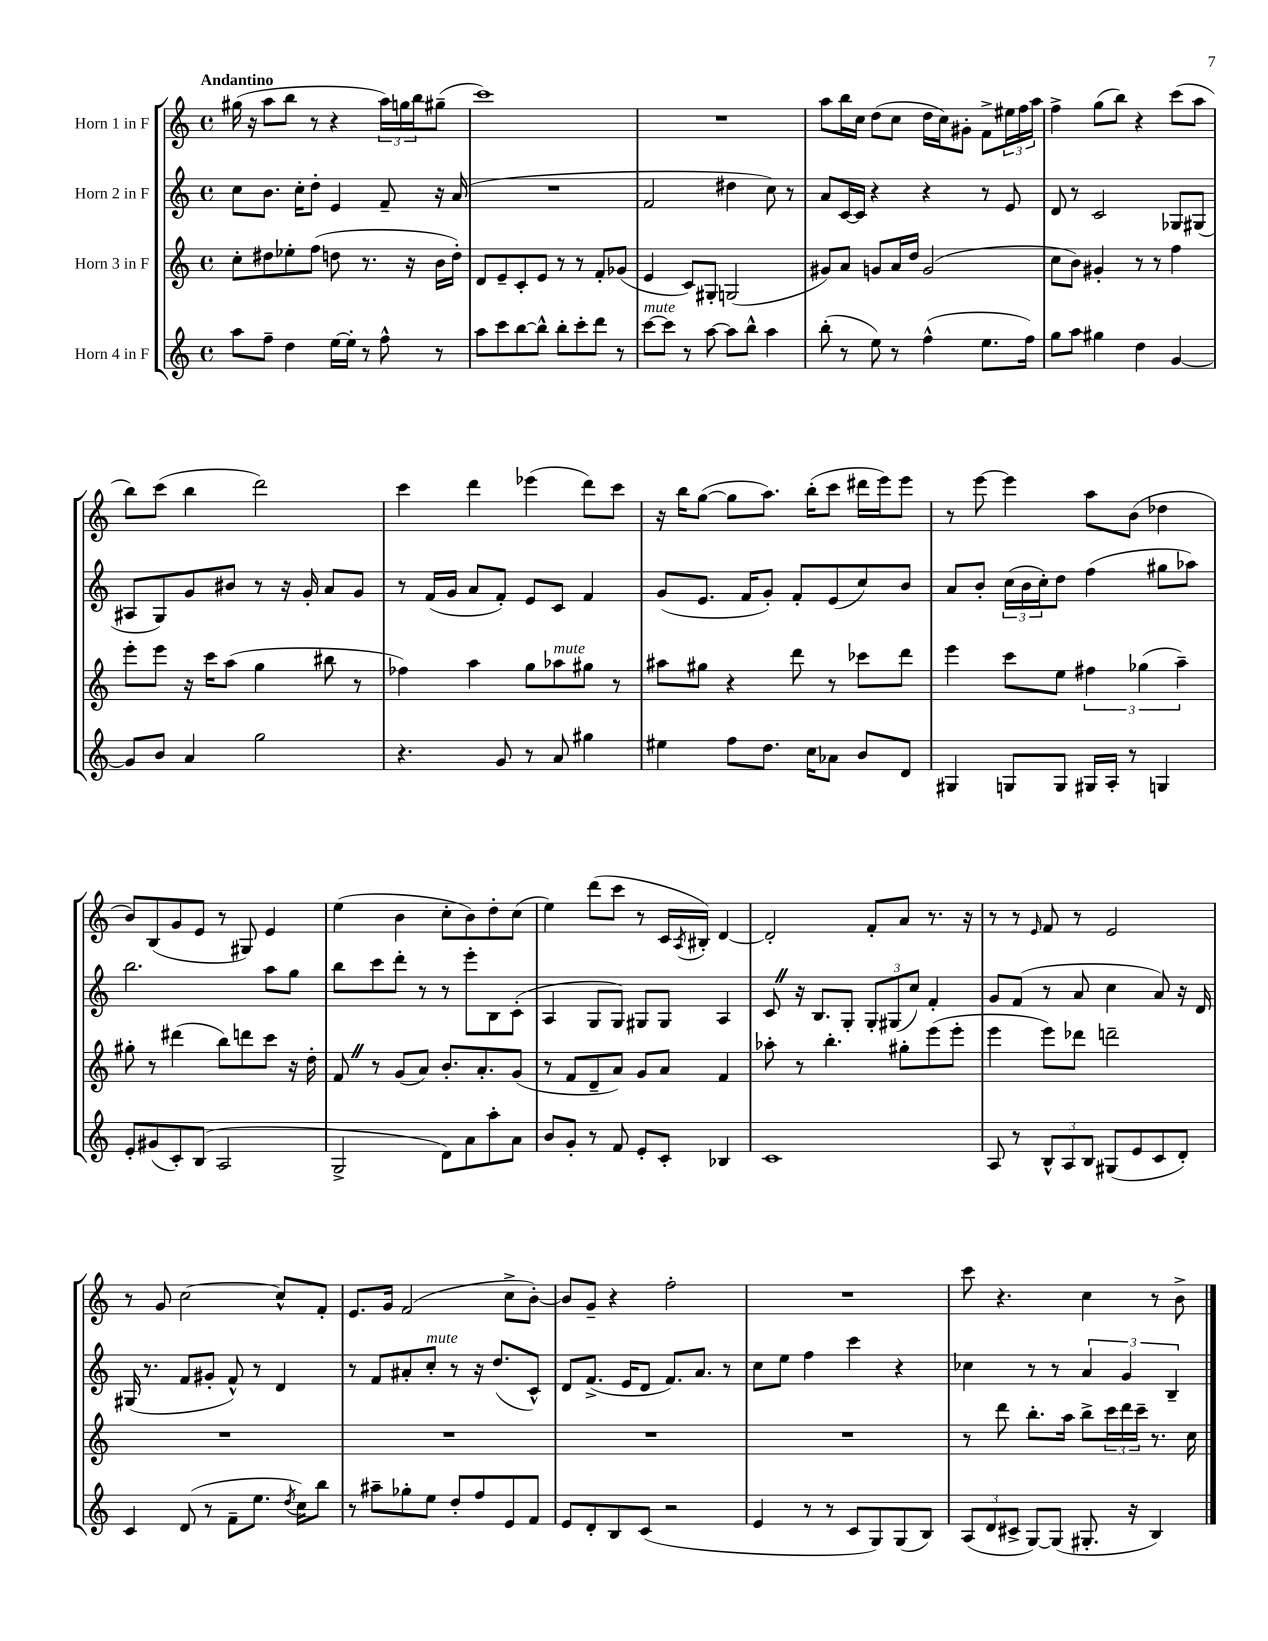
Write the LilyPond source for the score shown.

<<
\new StaffGroup <<
\new Staff = "s0" \with { instrumentName = "Horn 1 in F" } {
    \clef treble \key c \major \defaultTimeSignature \time 4/4 \tempo "Andantino"
    gis''16( r16 a''8 b''8 r8 r4 \tuplet 3/2 { a''16) g''16 b''16 } gis''8--( |
    c'''1) |
    R1 |
    a''8 b''16 c''16 d''8( c''8 d''16 c''16) gis'8-. f'8-> \tuplet 3/2 { eis''16 f''16 a''16 } |
    f''4-> g''8( b''8) r4 c'''8( a''8 |
    b''8) c'''8( b''4 d'''2) |
    c'''4 d'''4 ees'''4( d'''8) c'''8 |
    r16 b''16 g''8~( g''8 a''8.) b''16-.( c'''8 dis'''16 e'''16) e'''8 |
    r8 e'''8~ e'''4 a''8 b'8( des''4 |
    b'8) b8( g'8 e'8 r8 gis8) e'4 |
    e''4( b'4 c''8-. b'8) d''8-. c''8( |
    e''4) d'''8( c'''8 r8 c'16 \acciaccatura { a8 } bis16-.) d'4~ |
    d'2-. f'8-. a'8 r8. r16 |
    r8 r8 \grace { e'16 } f'8 r8 e'2 |
    r8 g'8 c''2~ c''8-^ f'8-. |
    e'8. g'16 f'2( c''8-> b'8~-.) |
    b'8 g'8-- r4 f''2-. |
    R1 |
    c'''8 r4. c''4 r8 b'8-> \bar "|." |
}
\new Staff = "s1" \with { instrumentName = "Horn 2 in F" } {
    \clef treble \key c \major \defaultTimeSignature \time 4/4
    c''8 b'8. c''16-. d''8-. e'4 f'8-- r16 a'16( |
    R1 |
    f'2 dis''4 c''8) r8 |
    a'8 c'16~ c'16 r4 r4 r8 e'8 |
    d'8 r8 c'2 ges8 gis8( |
    ais8 g8) g'8 bis'8 r8 r16 g'16-. a'8 g'8 |
    r8 f'16( g'16 a'8 f'8-.) e'8 c'8 f'4 |
    g'8( e'8. f'16 g'8-.) f'8-. e'8( c''8) b'8 |
    a'8 b'8-. \tuplet 3/2 { c''16( b'16 c''16-.) } d''8 f''4( gis''8 aes''8) |
    b''2. a''8 g''8 |
    b''8 c'''8 d'''8-. r8 r8 e'''8-. b8 c'8-.( |
    a4 g8 g8) gis8 gis8 a4 |
    c'8 \once \override BreathingSign.text = \markup { \musicglyph "scripts.caesura.straight" } \breathe r16 b8. g8-. \tuplet 3/2 { g8-. gis8( c''8) } f'4-. |
    g'8 f'8( r8 a'8 c''4 a'8) r16 d'16 |
    gis16( r8. f'8 gis'8-. f'8-^) r8 d'4 |
    r8 f'8 ais'8-. c''8-.^\markup { \italic "mute" } r8 r16 d''8.( c'8-^) |
    d'8 f'8.->( e'16 d'8 f'8.) a'8. r8 |
    c''8 e''8 f''4 c'''4 r4 |
    ces''4 r8 r8 \tuplet 3/2 { a'4 g'4 b4-- } \bar "|." |
}
\new Staff = "s2" \with { instrumentName = "Horn 3 in F" } {
    \clef treble \key c \major \defaultTimeSignature \time 4/4
    c''8-. dis''8 ees''8-. f''8( d''8 r8. r16 b'16 d''16-.) |
    d'8 e'8-- c'8-. e'8 r8 r8 f'8-. ges'8( |
    e'4 c'8) gis8-. g2( |
    gis'8) a'8 g'8 a'16 d''16 g'2( |
    c''8 b'8) gis'4-. r8 r8 f''4 |
    e'''8-. e'''8 r16 c'''16 a''8( g''4 bis''8 r8 |
    fes''4) a''4 g''8 aes''8^\markup { \italic "mute" } gis''8 r8 |
    ais''8 gis''8 r4 d'''8 r8 ces'''8 d'''8 |
    e'''4 c'''8 e''8 \tuplet 3/2 { fis''4 ges''4( a''4--) } |
    gis''8-. r8 dis'''4( b''8) d'''8 c'''8 r16 d''16-. |
    f'8 \once \override BreathingSign.text = \markup { \musicglyph "scripts.caesura.straight" } \breathe r8 g'8( a'8) b'8.-. a'8.-. g'8( |
    r8 f'8 d'8-- a'8) g'8 a'8 f'4 |
    aes''8-. r8 b''4.-. gis''8-. e'''8( e'''8-. |
    e'''4 e'''8) des'''8 d'''2-- |
    R1 |
    R1 |
    R1 |
    R1 |
    r8 d'''8 b''8.-. a''16 b''8-> \tuplet 3/2 { c'''16 d'''16 c'''16-- } r8. c''16 \bar "|." |
}
\new Staff = "s3" \with { instrumentName = "Horn 4 in F" } {
    \clef treble \key c \major \defaultTimeSignature \time 4/4
    a''8 f''8-- d''4 e''16~ e''16-. r8 f''8-^ r8 |
    a''8 c'''8 b''8~ b''8-^ b''8-. c'''8-. d'''8 r8 |
    c'''8~^\markup { \italic "mute" } c'''8 r8 a''8~ a''8 b''8-^ a''4 |
    b''8-.( r8 e''8) r8 f''4-^( e''8. f''16) |
    g''8 a''8 gis''4 d''4 g'4~ |
    g'8 b'8 a'4 g''2 |
    r4. g'8 r8 a'8 gis''4 |
    eis''4 f''8 d''8. c''16 aes'8 b'8 d'8 |
    gis4 g8 g8 gis16 a16-. r8 g4 |
    e'8-. gis'8( c'8-.) b8( a2 |
    g2-> d'8) a'8 a''8-. a'8 |
    b'8 g'8-. r8 f'8 e'8-. c'8-. bes4 |
    c'1 |
    a8 r8 \tuplet 3/2 { b8-^ a8 b8 } gis8( e'8 c'8 d'8-.) |
    c'4 d'8( r8 f'8-- e''8. \acciaccatura { d''8 } c''16) b''8 |
    r8 ais''8-- ges''8-. e''8 d''8-. f''8 e'8 f'8 |
    e'8 d'8-. b8 c'8( r2 |
    e'4 r8 r8 c'8 g8) g8( b8) |
    \tuplet 3/2 { a8( d'8 cis'8-> } g8~) g8( gis8.-. r16 b4) \bar "|." |
}
>>
>>
\layout { \context { \Score \remove "Bar_number_engraver" } }
